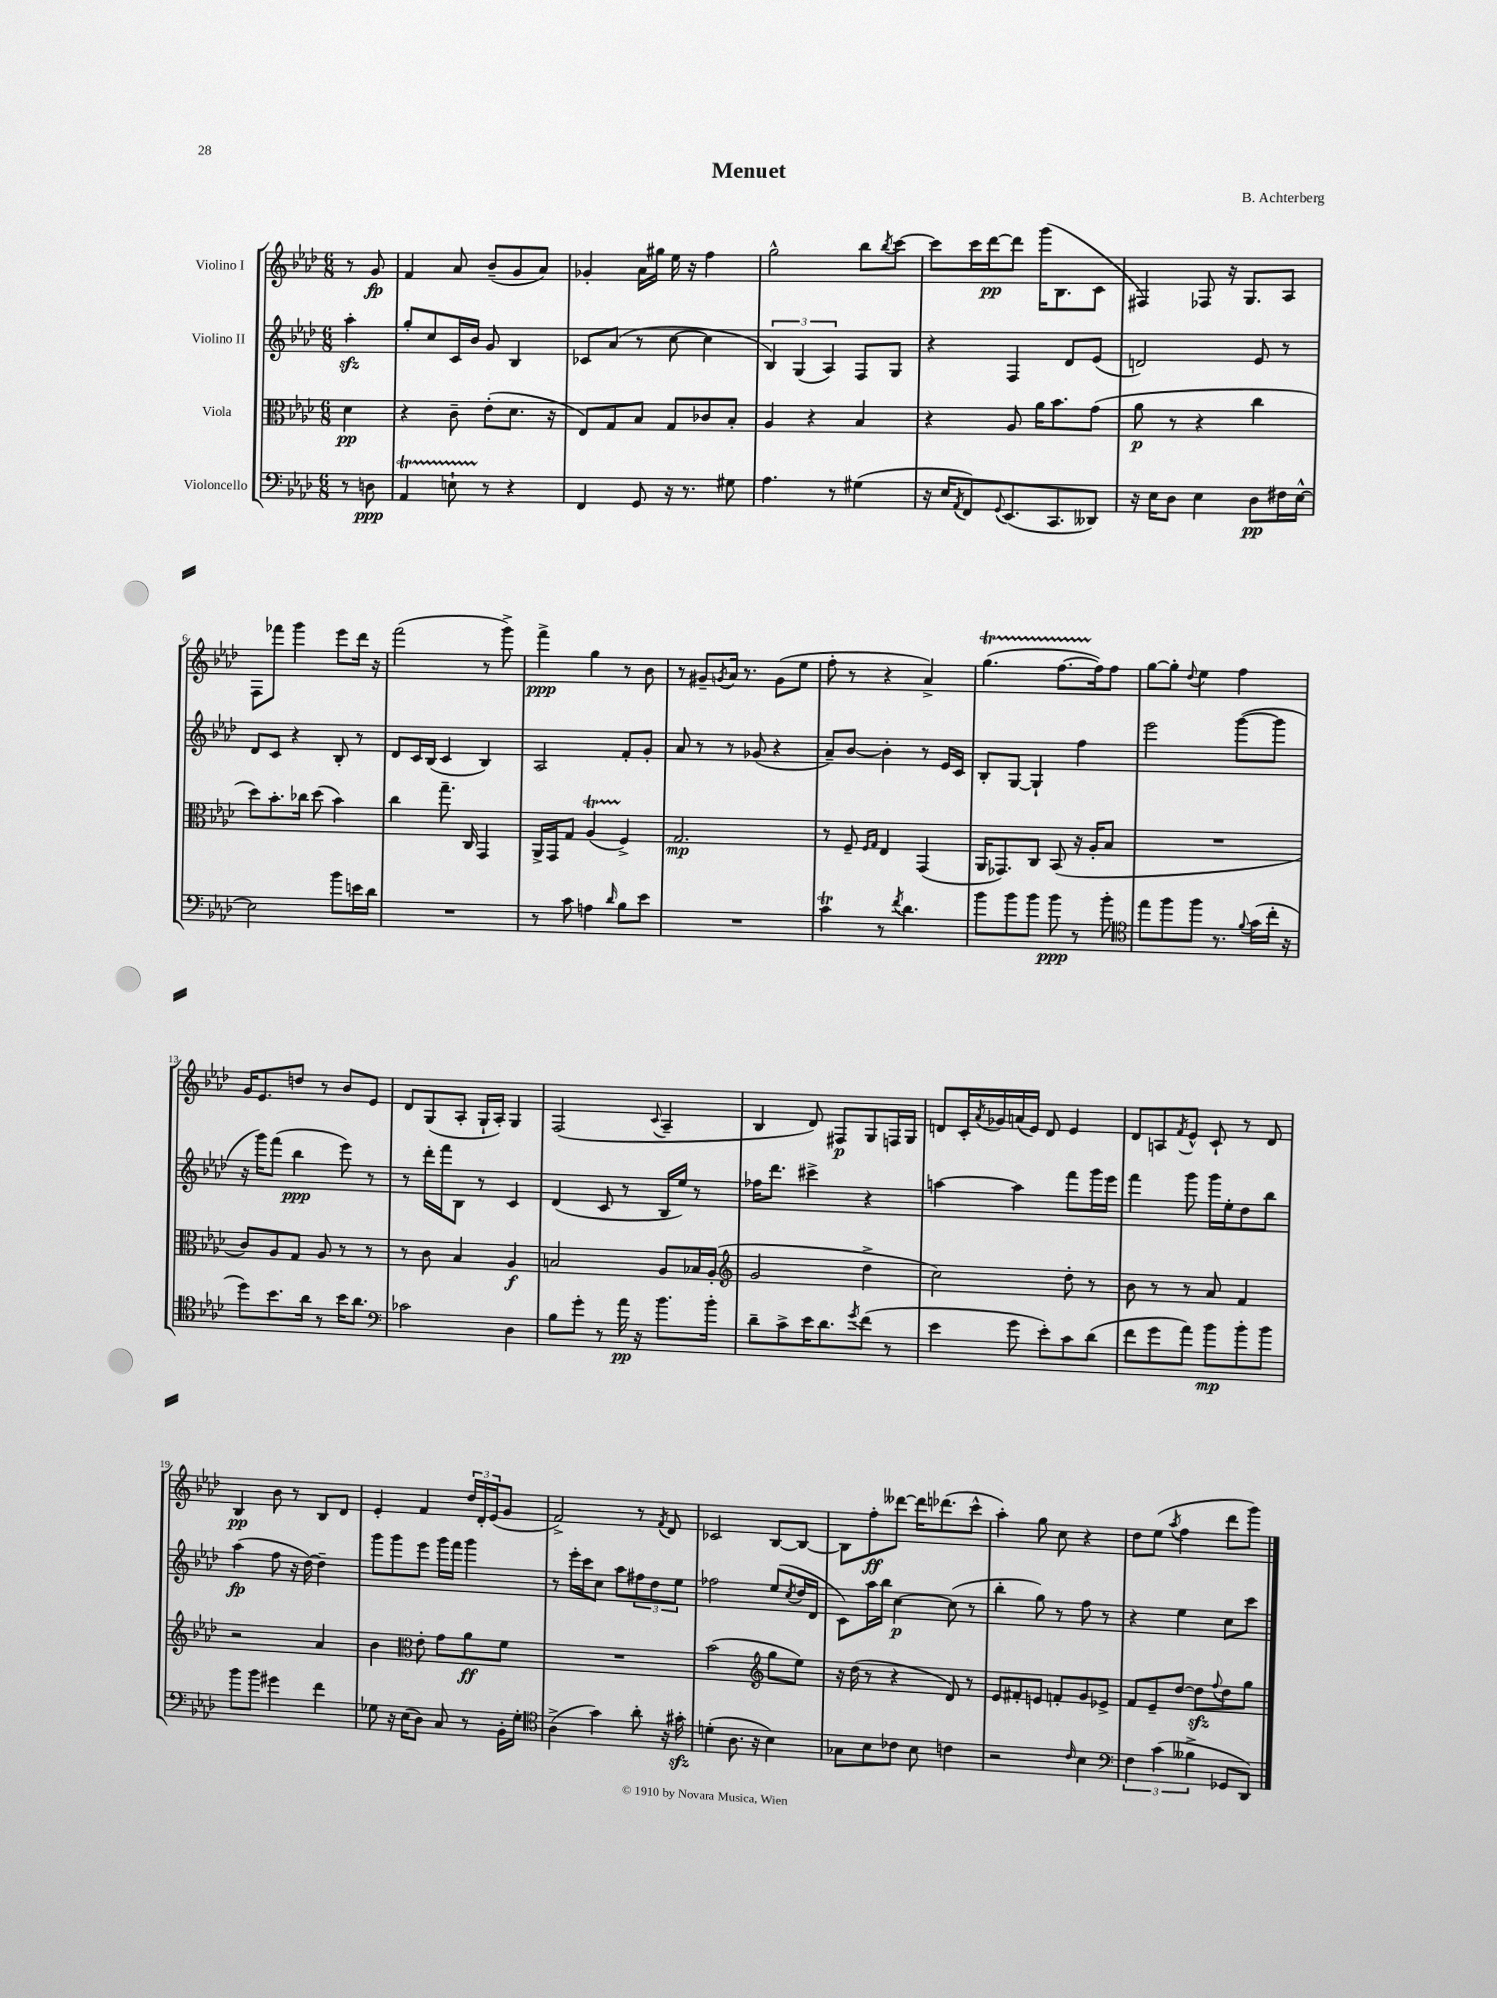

**kern	**kern	**kern	**kern
*staff4	*staff3	*staff2	*staff1
*clefF4	*clefC3	*clefG2	*clefG2
*k[b-e-a-d-]	*k[b-e-a-d-]	*k[b-e-a-d-]	*k[b-e-a-d-]
*M6/8	*M6/8	*M6/8	*M6/8
8r	4d-	4aa-'	8r
8D	.	.	8g
=	=	=	=
4AA-	4r	8gg'	4f
.	.	8cc	.
8E`	8c~	16c	8a-
.	.	16b-	.
8r	(8e-'	8g	(8b-~
4r	8.d-	4B-	8g
.	.	.	8a-)
.	16r	.	.
=	=	=	=
4FF	8E-)	8c-	4g-'
.	8G	(8a-	.
8GG	8B-	8r	16a-
.	.	.	16gg#
16r	8G	[8cc	16ee-
8.r	.	.	16r
.	8c-	4cc]	4ff
8G#	8B-'	.	.
=	=	=	=
4.A-	4A-	6B-)	2gg^^
.	.	(6G	.
.	4r	.	.
.	.	6A-)	.
8r	.	.	.
(4G#	4B-	8F	8bb-
.	.	.	8qbb-
.	.	8G	[8ccc
=	=	=	=
16r	4r	4r	8ccc]
16E-	.	.	.
8qAA-	.	.	.
8FF)	.	.	16ccc
.	.	.	[16ddd-
8qqGG	.	.	.
(8.EE-	8A-	4F	8ddd-]
.	16a-	.	(16ggg
8.CC	8.b-	.	8.B-
.	.	8d-	.
8DD--)	(8g	(8e-	8c
=	=	=	=
16r	8a-	2d)	4F#)
16E-	.	.	.
8D-	8r	.	.
4E-	4r	.	8F-
.	.	.	16r
.	.	.	8.G
8D-	4cc	8e-	.
16F#	.	8r	8A-
[16E-^^	.	.	.
=	=	=	=
2E-]	8dd-)	8d-	8F
.	8.b-'	8c	8fff-
.	.	4r	4ggg
.	16cc-	.	.
.	(8dd-	.	.
8b-	4b-)	8B-'	8eee-
16e	.	8r	16ddd-
16d-	.	.	16r
=	=	=	=
2.r	4cc	8d-	(2fff
.	.	16c	.
.	.	(16B-	.
.	8.gg~	4c	.
.	16C	.	.
.	4GG	4B-)	8r
.	.	.	8ggg^)
=	=	=	=
8r	16AA-^	2A-	4fff^
.	16GG	.	.
8c	8G	.	.
4A	(4A-	.	4gg
16qqd-	.	.	.
8B-	4F^)	8f'	8r
8e-	.	8g'	8b-
=	=	=	=
2.r	2.G	8a-	8r
.	.	8r	8g#~
.	.	.	8qg
.	.	8r	16a-
.	.	.	8.r
.	.	(8g-	.
.	.	4r	(8g
.	.	.	8ee-
=	=	=	=
4c	8r	8a-~)	8ff'
.	8F~	[8b-	8r
.	16qqF	.	.
.	16qqG	.	.
8r	4E-	4b-']	4r
8qf	.	.	.
4.d-	.	.	.
.	(4GG	8r	4a-^)
.	.	16e-	.
.	.	16c	.
=	=	=	=
8b-	16AA-	8B-'	(4.gg
.	8.GG-)	.	.
8b-	.	[8G	.
8b-	8C	4G`]	.
8b-	(8BB-	.	[8.ff
8r	16r	4ff	.
.	16A-'	.	16ff])
8b-'	8B-	.	8ff
=	=	=	=
*clefC4	*	*	*
8ee-	2.r	2eee-	[8gg
8ff	.	.	8gg']
.	.	.	8qqdd-
8ff	.	.	4ee-
8.r	.	.	.
.	.	([8ggg	4ff
8qqf	.	.	.
(16g	.	.	.
16cc'	.	8ggg]	.
16r	.	.	.
=	=	=	=
8dd-)	8c)	16r	16g
.	.	16ggg)	8.e-
8.b-	8A-	(8fff	.
.	8G	4bb-	8dd
16a-	.	.	.
8r	8A-	.	8r
16b-	8r	8eee-)	8b-
8.a-	.	.	.
.	8r	8r	8e-
=	=	=	=
*clefF4	*	*	*
2c-	8r	8r	8d-
.	8c	16ddd-'	(8G
.	.	16fff	.
.	4B-	8B-	8A-'
.	.	8r	16G`
.	.	.	16A-')
4D-	4A-	4c	4G
=	=	=	=
8B-	2B	(4d-	(2F
8g'	.	.	.
8r	.	8c	.
16a-	.	8r	.
16r	.	.	.
.	.	.	8qqc
8.b-	8A-	16B-	4A-~
.	.	16ee-)	.
.	16B-	8r	.
16b-'	(16A-'	.	.
=	=	=	=
*	*clefG2	*	*
8d-~	2g	16ff-	4B-
.	.	8.ddd-	.
8c^	.	.	.
16e-	.	4ccc#^	8d-)
8.d-	.	.	.
.	.	.	8F#
8qg	.	.	.
(8f	4dd-^	4r	8G
8r	.	.	16F
.	.	.	16G
=	=	=	=
4e-	2cc)	[4aa	8d
.	.	.	16c'
.	.	.	8qa-
.	.	.	16g-
8g	.	4aa]	(16a
.	.	.	16e-)
8e-')	.	.	8d
8c	8dd-'	8fff	4e-
(8d-	8r	16ggg	.
.	.	16eee-	.
=	=	=	=
8f	8b-	4fff	8d-
8g	8r	.	8A
.	.	.	8qf
8a-)	8r	8ggg	8e-^^
8b-	8a-	16ggg	8c`
.	.	16ee-'	.
8b-'	4f	8dd-	8r
8b-	.	8bb-	8d-
=	=	=	=
8b-	2r	(4aa-	4B-
8b-	.	.	.
4g#	.	8ff	8b-
.	.	16r	8r
.	.	[16dd-)	.
4f	4a-	4dd-~]	8B-
.	.	.	8d-
=	=	=	=
8G-	4b-	8ggg	4e-'
16r	.	8ggg	.
(16E-	.	.	.
*	*clefC3	*	*
8D-)	8e-'	8eee-	4f
8C	8g	16ggg	.
.	.	16fff	.
8r	8a-	4ggg	24dd-
.	.	.	24d-'
.	.	.	(24e-
16BB-'	8f	.	8g
16G-'	.	.	.
=	=	=	=
*clefC4	*	*	*
(4A-^	2.r	8r	2f^)
.	.	16eee-'	.
.	.	16ccc	.
4g)	.	8cc	.
.	.	8aa-	.
8a-'	.	12ff#	8r
.	.	12dd-	.
.	.	.	8qf
16r	.	.	8d-
.	.	12ee-	.
16g#'	.	.	.
=	=	=	=
(4d'	(2b-	2ff-	2c-
8.A-	.	.	.
16r	.	.	.
*	*clefG2	*	*
4B-)	8gg	(8ee-	[8B-
.	.	8qcc	.
.	8ee-)	16dd-	8B-_
.	.	16d-	.
=	=	=	=
8G-	16r	8c)	8B-]
.	(16dd-	.	.
8B-	8r	16aa-	8ff'
.	.	16bb-	.
8c-	4r	[4cc	[8ddd--
8B-	.	.	16ddd--]
.	.	.	(8.ddd-
4c	8d-)	(8cc]	.
.	8r	8r	8ccc^^
=	=	=	=
2r	8e-	4bb-'	4aa-')
.	8f#'	.	.
.	8e	8gg)	8gg
.	8f'	8r	8cc
16qqc	.	.	.
4B-	8g	8ff	4r
.	8e-^	8r	.
=	=	=	=
*clefF4	*	*	*
6F	8f	4r	8dd-
.	8e-~	.	(8ee-
(6c	.	.	.
.	.	.	8qaa-
.	[8dd-	4ee-	4ff
6B--^	.	.	.
.	8dd-]	.	.
.	8qqff	.	.
8GG-	8dd-	8cc	8ddd-
8DD-)	8gg	8ccc	8ggg)
==	==	==	==
*-	*-	*-	*-
